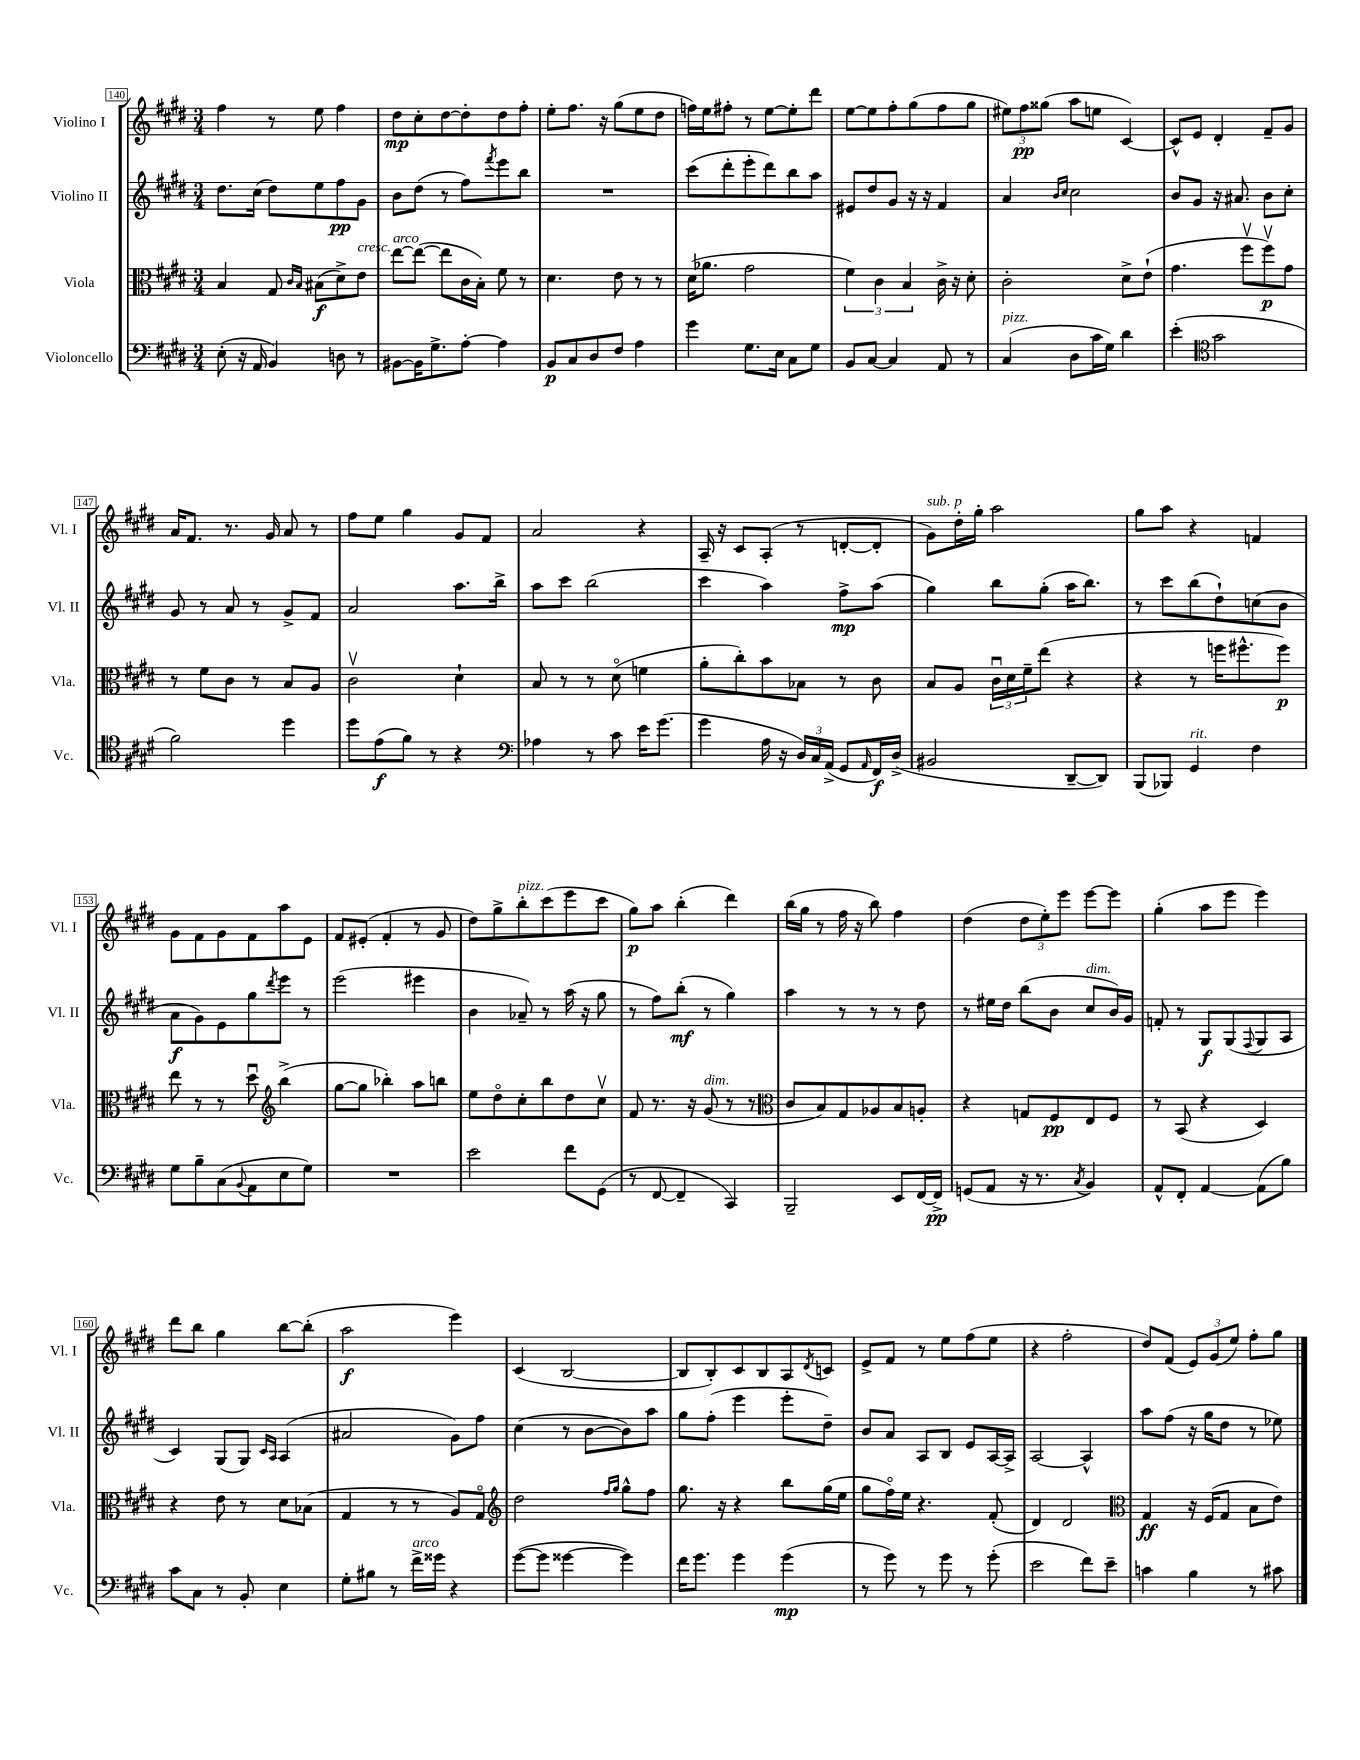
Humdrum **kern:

**kern	**dynam	**kern	**dynam	**kern	**dynam	**kern	**dynam
*part4	*part4	*part3	*part3	*part2	*part2	*part1	*part1
*staff4	*staff4	*staff3	*staff3	*staff2	*staff2	*staff1	*staff1
*I"Violoncello	*	*I"Viola	*	*I"Violino II	*	*I"Violino I	*
*I'Vc.	*	*I'Vla.	*	*I'Vl. II	*	*I'Vl. I	*
*clefF4	*	*clefC3	*	*clefG2	*	*clefG2	*
*k[f#c#g#d#]	*	*k[f#c#g#d#]	*	*k[f#c#g#d#]	*	*k[f#c#g#d#]	*
*M3/4	*	*M3/4	*	*M3/4	*	*M3/4	*
=140	=140	=140	=140	=140	=140	=140	=140
(8E'\	.	4B/	.	8.dd#\L	.	4ff#\	.
16r	.	.	.	.	.	.	.
16AA/	.	.	.	(16cc#\Jk	.	.	.
4BB/)	.	8G#/	.	8dd#\L)	.	8r	.
.	.	16qqc#/LL	.	.	.	.	.
.	.	16qqB/JJ	.	.	.	.	.
.	.	(8B#X\L	f	8ee\	.	8ee\	.
8Dn\	.	8d#^\)	.	8ff#\	pp	4ff#\	.
!	!	!LO:TX:a:i:t=cresc.	!	!	!	!	!
8r	.	8e\J	.	8g#\J	.	.	.
=141	=141	=141	=141	=141	=141	=141	=141
!	!	!LO:TX:a:i:t=arco	!	!	!	!	!
[8BB#X\L	.	[8ee\L	.	8b\L	.	8dd#\L	mp
16BB#\K]	.	(8ee\J_	.	(8dd#\J	.	8cc#'\	.
8.G#^\	.	.	.	.	.	.	.
.	.	8ee\L]	.	8r	.	[8dd#\	.
[8A'\J	.	16c#\L	.	8ff#\L)	.	8dd#'\]	.
.	.	16B'\JJ)	.	.	.	.	.
.	.	.	.	8qfff#/	.	.	.
4A\]	.	8f#\	.	8eee\	.	8dd#\	.
.	.	8r	.	8bb\J	.	8ff#'\J	.
=142	=142	=142	=142	=142	=142	=142	=142
8BB/L	p	4.d#\	.	2.r	.	8ee'\L	.
8C#/	.	.	.	.	.	8.ff#\J	.
8D#/	.	.	.	.	.	.	.
.	.	.	.	.	.	16r	.
8F#/J	.	8e\	.	.	.	(8gg#\L	.
4A\	.	8r	.	.	.	8ee\	.
.	.	8r	.	.	.	8dd#\J	.
=143	=143	=143	=143	=143	=143	=143	=143
4g#\	.	(16d#\KL	.	(8ccc#\L	.	16ffn\LL)	.
.	.	8.a-X\J	.	.	.	16ee\J	.
.	.	.	.	8ddd#'\	.	8ff#X'\J	.
8.G#\L	.	2g#\	.	8eee'\	.	8r	.
.	.	.	.	8ddd#\)	.	[8ee\L	.
16E\Jk	.	.	.	.	.	.	.
8C#\L	.	.	.	8bb\	.	8ee'\]	.
8G#\J	.	.	.	8aa\J	.	8ddd#\J	.
=144	=144	=144	=144	=144	=144	=144	=144
8BB/L	.	6f#\)	.	8e#X/L	.	[8ee\L	.
[8C#/J	.	.	.	8dd#/	.	8ee\]	.
.	.	6c#\	.	.	.	.	.
4C#/]	.	.	.	8g#/J	.	8ff#'\	.
.	.	6B/	.	.	.	.	.
.	.	.	.	16r	.	(8gg#\	.
.	.	.	.	16r	.	.	.
8AA/	.	16c#^\	.	4f#/	.	8ff#\	.
.	.	16r	.	.	.	.	.
8r	.	8d#'\	.	.	.	8gg#\J	.
=145	=145	=145	=145	=145	=145	=145	=145
!LO:TX:a:i:t=pizz.	!	!	!	!	!	!	!
(4C#/	.	2c#'\	.	4a/	.	12ee#X\L)	.
.	.	.	.	.	.	12ff#\	pp
.	.	.	.	.	.	(12gg##X\J	.
.	.	.	.	16qqb/LL	.	.	.
.	.	.	.	16qqcc#/JJ	.	.	.
8D#\L	.	.	.	2cc#\	.	8aa\L	.
16c#\L	.	.	.	.	.	8een\J	.
16G#\JJ)	.	.	.	.	.	.	.
4d#\	.	8d#^\L	.	.	.	[4c#/)	.
.	.	(8e`\J	.	.	.	.	.
=146	=146	=146	=146	=146	=146	=146	=146
(4e'\	.	4.g#\	.	8b/L	.	8c#^^/L]	.
.	.	.	.	8g#/J	.	8e/J	.
*clefC4	*	*	*	*	*	*	*
2g#\	.	.	.	16r	.	4d#'/	.
.	.	.	.	8.a#X/	.	.	.
.	.	8ff#v\L	.	.	.	.	.
.	.	8ff#v\)	p	8b\L	.	8f#~/L	.
.	.	8g#\J	.	8cc#'\J	.	8g#/J	.
!!LO:LB:g=z
=147	=147	=147	=147	=147	=147	=147	=147
2f#\)	.	8r	.	8g#/	.	16a/KL	.
.	.	.	.	.	.	8.f#/J	.
.	.	8f#\L	.	8r	.	.	.
.	.	8c#\J	.	8a/	.	8.r	.
.	.	8r	.	8r	.	.	.
.	.	.	.	.	.	16g#/	.
4dd#\	.	8B/L	.	8g#^/L	.	8a/	.
.	.	8A/J	.	8f#/J	.	8r	.
=148	=148	=148	=148	=148	=148	=148	=148
8dd#\L	.	2c#v\	.	2a/	.	8ff#\L	.
(8e\	f	.	.	.	.	8ee\J	.
8f#\J)	.	.	.	.	.	4gg#\	.
8r	.	.	.	.	.	.	.
4r	.	4d#`\	.	8.aa\L	.	8g#/L	.
.	.	.	.	.	.	8f#/J	.
.	.	.	.	16bb^\Jk	.	.	.
=149	=149	=149	=149	=149	=149	=149	=149
*clefF4	*	*	*	*	*	*	*
4A-X\	.	8B/	.	8aa\L	.	2a/	.
.	.	8r	.	8ccc#\J	.	.	.
8r	.	8r	.	(2bb\	.	.	.
8c#\	.	(8d#\	.	.	.	.	.
16e\KL	.	4fn\	.	.	.	4r	.
(8.g#\J	.	.	.	.	.	.	.
=150	=150	=150	=150	=150	=150	=150	=150
4g#\	.	8a'\L	.	4ccc#\	.	16A~/	.
.	.	.	.	.	.	16r	.
.	.	8cc#'\)	.	.	.	8c#/L	.
16A\	.	8b\	.	4aa\)	.	(8A'/J	.
16r	.	.	.	.	.	.	.
24D#/LL)	.	8B-X\J	.	.	.	8r	.
24C#/	.	.	.	.	.	.	.
(24AA^/JJ	.	.	.	.	.	.	.
8GG#/L	.	8r	.	8ff#^\L	mp	[8dn'/L	.
16qqAA/	.	.	.	.	.	.	.
16FF#/L)	f	8c#\	.	(8aa\J	.	8d'/J]	.
(16D#^/JJ	.	.	.	.	.	.	.
=151	=151	=151	=151	=151	=151	=151	=151
!	!	!	!	!	!	!LO:TX:a:i:t=sub. p	!
2BB#X/	.	8B/L	.	4gg#\)	.	8g#\L)	.
.	.	8A/J	.	.	.	16dd#'\L	.
.	.	.	.	.	.	16gg#'\JJ	.
.	.	24c#u\LL	.	8bb\L	.	2aa\	.
.	.	24d#\	.	.	.	.	.
.	.	24f#~\J	.	.	.	.	.
.	.	(8ee\J	.	(8gg#'\J	.	.	.
[8DD#~/L	.	4r	.	16aa\KL	.	.	.
.	.	.	.	8.bb\J)	.	.	.
8DD#/J])	.	.	.	.	.	.	.
=152	=152	=152	=152	=152	=152	=152	=152
(8BBB/L	.	4r	.	8r	.	8gg#\L	.
8BBB-X/J)	.	.	.	8ccc#\L	.	8aa\J	.
!LO:TX:a:i:t=rit.	!	!	!	!	!	!	!
4GG#/	.	8r	.	(8bb\	.	4r	.
.	.	16ffn\KL	.	8dd#`\)	.	.	.
.	.	8.ff#X^^\	.	.	.	.	.
4F#\	.	.	.	(8ccn\	.	4fn/	.
.	.	8ff#\J)	p	8b\J	.	.	.
!!LO:LB:g=z
=153	=153	=153	=153	=153	=153	=153	=153
8G#\L	.	8ee\	.	8a\L	f	8g#\L	.
8B~\	.	8r	.	8g#\)	.	8f#\	.
(8C#\	.	8r	.	8e\	.	8g#\	.
8qqBB/	.	.	.	.	.	.	.
8AA\	.	8dd#u\	.	8gg#\	.	8f#\	.
*	*	*clefG2	*	*	*	*	*
.	.	.	.	8qddd#/	.	.	.
8E\	.	(4bb^\	.	8eee\J	.	8aa\	.
8G#\J)	.	.	.	8r	.	8e\J	.
=154	=154	=154	=154	=154	=154	=154	=154
2.r	.	[8gg#\L	.	(2eee\	.	8f#/L	.
.	.	8gg#\J]	.	.	.	(8e#X'/J	.
.	.	4bb-X'\)	.	.	.	4f#'/	.
.	.	8aa\L	.	4eee#X\	.	8r	.
.	.	8bbn\J	.	.	.	8g#/	.
=155	=155	=155	=155	=155	=155	=155	=155
2e\	.	8ee\L	.	4b\	.	8dd#\L)	.
.	.	8dd#\	.	.	.	8gg#^\	.
!	!	!	!	!	!	!LO:TX:a:i:t=pizz.	!
.	.	8cc#'\	.	8a-X~/)	.	8bb'\	.
.	.	8bb\	.	8r	.	(8ccc#\	.
8f#\L	.	8dd#\	.	(16aa\	.	8eee\	.
.	.	.	.	16r	.	.	.
(8GG#\J	.	8cc#v\J	.	8gg#\	.	8ccc#\J	.
=156	=156	=156	=156	=156	=156	=156	=156
8r	.	8f#/	.	8r	.	8gg#\L)	p
[8FF#/	.	8.r	.	8ff#\L)	.	8aa\J	.
4FF#~/]	.	.	.	(8bb'\J	mf	(4bb'\	.
.	.	16r	.	.	.	.	.
!	!	!LO:TX:a:i:t=dim.	!	!	!	!	!
.	.	(8g#/	.	8r	.	.	.
4CC#/)	.	8r	.	4gg#\)	.	4ddd#\)	.
.	.	8r	.	.	.	.	.
=157	=157	=157	=157	=157	=157	=157	=157
*	*	*clefC3	*	*	*	*	*
2BBB~/	.	8c#/L	.	4aa\	.	(16bb\LL	.
.	.	.	.	.	.	16gg#\JJ	.
.	.	8B/)	.	.	.	8r	.
.	.	8G#/	.	8r	.	16ff#\	.
.	.	.	.	.	.	16r	.
.	.	8A-X/	.	8r	.	8bb\)	.
8EE/L	.	8B/	.	8r	.	4ff#\	.
[16FF#/L	.	8An'/J	.	8dd#\	.	.	.
16FF#^/JJ]	pp	.	.	.	.	.	.
=158	=158	=158	=158	=158	=158	=158	=158
(8GGn/L	.	4r	.	8r	.	(4dd#\	.
8AA/J	.	.	.	16ee#X\LL	.	.	.
.	.	.	.	16dd#\JJ	.	.	.
16r	.	8Gn/L	.	(8bb\L	.	12dd#\L	.
8.r	.	.	.	.	.	.	.
.	.	.	.	.	.	12ee'\)	.
.	.	8F#/	pp	8b\J	.	.	.
.	.	.	.	.	.	12eee\J	.
8qC#/	.	.	.	.	.	.	.
!	!	!	!	!LO:TX:a:i:t=dim.	!	!	!
4BB/)	.	8E/	.	8cc#/L	.	[8eee\L	.
.	.	8F#/J	.	16b/L)	.	8eee\J]	.
.	.	.	.	16g#/JJ	.	.	.
=159	=159	=159	=159	=159	=159	=159	=159
8AA^^/L	.	8r	.	8fn'/	.	(4gg#'\	.
8FF#'/J	.	(8BB/	.	8r	.	.	.
[4AA/	.	4r	.	8G#/L	f	8aa\L	.
.	.	.	.	(8G#/	.	8eee\J	.
.	.	.	.	8qqF#/	.	.	.
(8AA\L]	.	4D#/)	.	8G#/	.	4eee\)	.
8B\J)	.	.	.	8A/J	.	.	.
!!LO:LB:g=z
=160	=160	=160	=160	=160	=160	=160	=160
8c#\L	.	4r	.	4c#/)	.	8ddd#\L	.
8C#\J	.	.	.	.	.	8bb\J	.
8r	.	8e\	.	(8G#/L	.	4gg#\	.
8BB'/	.	8r	.	8G#/J)	.	.	.
.	.	.	.	16qqc#/LL	.	.	.
.	.	.	.	16qqA/JJ	.	.	.
4E\	.	8d#\L	.	(4A/	.	[8bb\L	.
.	.	(8B-X\J	.	.	.	(8bb'\J]	.
=161	=161	=161	=161	=161	=161	=161	=161
8G#'\L	.	4G#/	.	2a#X/	.	2aa\	f
8B#X\J	.	.	.	.	.	.	.
8r	.	8r	.	.	.	.	.
!LO:TX:a:i:t=arco	!	!	!	!	!	!	!
16f#^\LL	.	8r	.	.	.	.	.
16g##X\JJ	.	.	.	.	.	.	.
4r	.	8A/L)	.	8g#\L)	.	4eee\)	.
.	.	8G#/J	.	8ff#\J	.	.	.
=162	=162	=162	=162	=162	=162	=162	=162
*	*	*clefG2	*	*	*	*	*
([8g#\L	.	2dd#\	.	(4cc#\	.	(4c#/	.
8g#\J]	.	.	.	.	.	.	.
[4g##X\	.	.	.	8r	.	[2B/	.
.	.	.	.	[8b\L	.	.	.
.	.	16qqff#/LL	.	.	.	.	.
.	.	16qqgg#/JJ	.	.	.	.	.
4g##\])	.	8gg#^^\L	.	8b\])	.	.	.
.	.	8ff#\J	.	8aa\J	.	.	.
=163	=163	=163	=163	=163	=163	=163	=163
16f#\KL	.	8.gg#\	.	8gg#\L	.	8B/L]	.
8.g#\J	.	.	.	.	.	.	.
.	.	.	.	(8ff#'\J	.	8B'/)	.
.	.	16r	.	.	.	.	.
4g#\	.	4r	.	4eee\	.	8c#/	.
.	.	.	.	.	.	8B/	.
(4g#\	mp	8bb\L	.	8eee'\L	.	8A/	.
.	.	.	.	.	.	8qd#/	.
.	.	(16gg#\L	.	8dd#~\J)	.	8cn/J	.
.	.	16ee\JJ	.	.	.	.	.
=164	=164	=164	=164	=164	=164	=164	=164
8r	.	8gg#\L	.	8b/L	.	8e^/L	.
8g#\)	.	16ff#\L)	.	8a/J	.	8f#/J	.
.	.	16ee\JJ	.	.	.	.	.
8r	.	4.r	.	8A/L	.	8r	.
8g#\	.	.	.	8B/J	.	8ee\L	.
8r	.	.	.	8e/L	.	(8ff#\	.
(8g#'\	.	(8f#'/	.	[16A/L	.	8ee\J	.
.	.	.	.	16A^/JJ]	.	.	.
=165	=165	=165	=165	=165	=165	=165	=165
2e\	.	4d#/)	.	[2A/	.	4r	.
.	.	2d#/	.	.	.	2ff#'\	.
8f#\L)	.	.	.	4A^^/]	.	.	.
8e~\J	.	.	.	.	.	.	.
=166	=166	=166	=166	=166	=166	=166	=166
*	*	*clefC3	*	*	*	*	*
4cn\	.	4G#/	ff	8aa\L	.	8dd#/L)	.
.	.	.	.	(8ff#\J	.	(8f#/J	.
4B\	.	16r	.	16r	.	12e/L)	.
.	.	(16F#/KL	.	16gg#\KL	.	.	.
.	.	.	.	.	.	(12g#/	.
.	.	8G#/J	.	8dd#\J	.	.	.
.	.	.	.	.	.	12ee/J)	.
8r	.	8B\L	.	8r	.	8ff#'\L	.
8c#X\	.	8e\J)	.	8ee-X\)	.	8gg#\J	.
==	==	==	==	==	==	==	==
*-	*-	*-	*-	*-	*-	*-	*-
